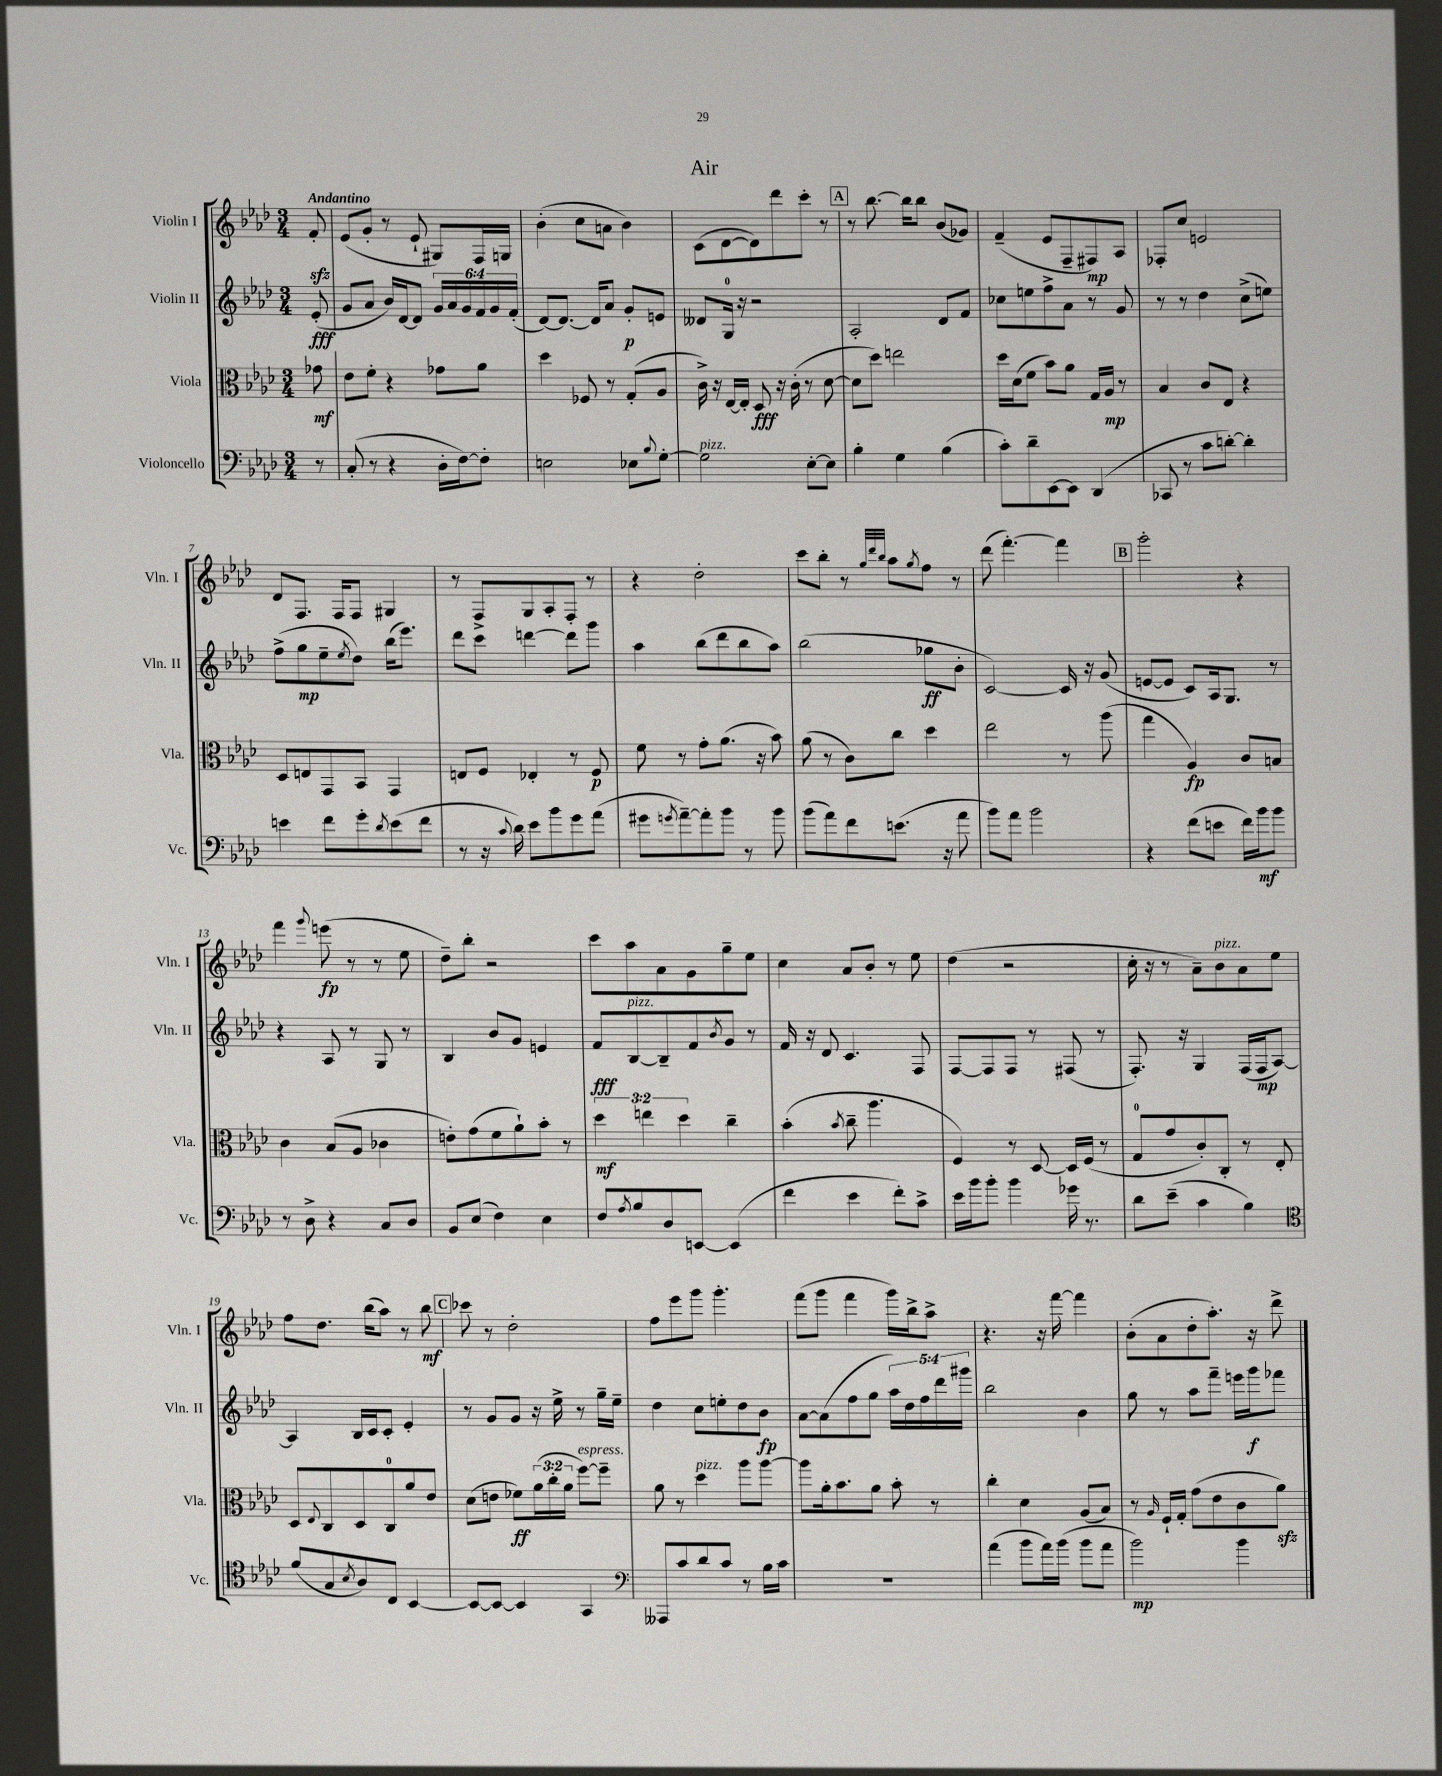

**kern	**dynam	**kern	**dynam	**kern	**dynam	**kern	**dynam
*part4	*part4	*part3	*part3	*part2	*part2	*part1	*part1
*staff4	*staff4	*staff3	*staff3	*staff2	*staff2	*staff1	*staff1
*I"Violoncello	*	*I"Viola	*	*I"Violin II	*	*I"Violin I	*
*I'Vc.	*	*I'Vla.	*	*I'Vln. II	*	*I'Vln. I	*
*clefF4	*	*clefC3	*	*clefG2	*	*clefG2	*
*k[b-e-a-d-]	*	*k[b-e-a-d-]	*	*k[b-e-a-d-]	*	*k[b-e-a-d-]	*
*M3/4	*	*M3/4	*	*M3/4	*	*M3/4	*
=	=	=	=	=	=	=	=
!	!	!	!	!	!	!LO:TX:a:B:t=Andantino	!
8r	.	8g-X\	mf	(8e-'/	fff	8fzz'/	.
=1	=1	=1	=1	=1	=1	=1	=1
(8C'/	.	8e-\L	.	8g/L	.	(8e-/L	.
8r	.	8f'\J	.	8a-/J	.	8g'/J	.
4r	.	4r	.	16b-/LL)	.	8r	.
.	.	.	.	[16d-/J	.	.	.
.	.	.	.	8d-/J]	.	8e-`/	.
16D-'\LL	.	8g-X\L	.	24g/LL	.	8G#X/L)	.
.	.	.	.	24a-/	.	.	.
[16F\J)	.	.	.	.	.	.	.
.	.	.	.	24g/	.	.	.
8F'\J]	.	8a-\J	.	24f/	.	16F/L	.
.	.	.	.	24g/	.	.	.
.	.	.	.	.	.	16Gn/JJ	.
.	.	.	.	(24f'/JJ	.	.	.
=2	=2	=2	=2	=2	=2	=2	=2
2En\	.	4dd-\	.	[8d-/L)	.	(4b-'\	.
.	.	.	.	8.d-/J_	.	.	.
.	.	8F-X/	.	.	.	8cc\L	.
.	.	.	.	16d-/KL]	.	.	.
.	.	8r	.	8a-/J	.	8an\J	.
8E-X\L	.	(8G'/L	.	8g'/L	p	4b-\)	.
8qqB-/	.	.	.	.	.	.	.
[8G'\J	.	8A-/J	.	8en/J	.	.	.
=3	=3	=3	=3	=3	=3	=3	=3
!LO:TX:a:i:t=pizz.	!	!	!	!	!	!	!
2G\]	.	16c^\)	.	8d--X/L	.	(8c\L	.
.	.	16r	.	.	.	.	.
.	.	[16E-/LL	.	16G/Jk	.	[8d-\	.
.	.	16E-'/JJ]	.	16r	.	.	.
.	.	8D-/	fff	2r	.	8d-\])	.
.	.	16r	.	.	.	8ddd-\	.
.	.	(16c'\	.	.	.	.	.
[8E-'\L	.	8r	.	.	.	8ccc'\J	.
8E-\J]	.	[8d-\	.	.	.	8r	.
!!LO:REH:place=s1:t=A
=4	=4	=4	=4	=4	=4	=4	=4
4B-'\	.	8d-\L]	.	2A-'/	.	8r	.
.	.	8dd-\J)	.	.	.	[8.bb-\	.
4G\	.	2een\	.	.	.	.	.
.	.	.	.	.	.	16bb-\KL]	.
.	.	.	.	.	.	8bb-\J	.
(4B-\	.	.	.	8d-/L	.	(8b-/L	.
.	.	.	.	8f/J	.	8g-X/J)	.
=5	=5	=5	=5	=5	=5	=5	=5
8c'\L)	.	16dd-\LL	.	8cc-X\L	.	(4f~/	.
.	.	(16d-\J	.	.	.	.	.
8d-~\	.	8f\J	.	8een\	.	.	.
[8EE-\	.	8b-\L)	.	8ff^\	.	8e-/L	.
8EE-\J]	.	8a-\J	.	8a-\J	.	8F~/	.
(4DD-/	.	16G/LL	.	8r	.	8F#X/)	mp
.	.	16A-/JJ	mp	.	.	.	.
.	.	8r	.	8g/	.	8A-/J	.
=6	=6	=6	=6	=6	=6	=6	=6
8CC-X/	.	4B-/	.	8r	.	8F-X'/L	.
8r	.	.	.	8r	.	8cc/J	.
8c\L	.	8c/L	.	4dd-\	.	2en/	.
[8dn'\J)	.	8E-/J	.	.	.	.	.
4d'\]	.	4r	.	(8cc^\L	.	.	.
.	.	.	.	8een\J)	.	.	.
!!LO:LB:g=z
=7	=7	=7	=7	=7	=7	=7	=7
4en\	.	8D-/L	.	(8ff^\L	.	8d-/L	.
.	.	8En/	.	8gg\	mp	8.F/J	.
8f\L	.	8GG/	.	8ee-~\	.	.	.
.	.	.	.	.	.	16F/KL	.
.	.	.	.	8qee-/	.	.	.
8g'\	.	8BB-/J	.	8dd-\J)	.	8F/J	.
8qd-/	.	.	.	.	.	.	.
(8e\	.	4GG/	.	(16bb-\KL	.	4G#X/	.
.	.	.	.	8.eee-\J)	.	.	.
8f\J	.	.	.	.	.	.	.
=8	=8	=8	=8	=8	=8	=8	=8
8r	.	8En/L	.	8ddd-\L	.	8r	.
16r	.	8F/J	.	8ccc\J	.	8F^/L	.
8qqc/	.	.	.	.	.	.	.
16d-\)	.	.	.	.	.	.	.
8e-\L	.	4E-X'/	.	[4dddn\	.	8G/	.
8b-\	.	.	.	.	.	8A-'/	.
8g\	.	8r	.	8ddd\L]	.	8F'/J	.
(8a-\J	.	8F/	p	8ggg\J	.	8r	.
=9	=9	=9	=9	=9	=9	=9	=9
8g#X\L	.	8f\	.	4aa-\	.	4r	.
8qgn/	.	.	.	.	.	.	.
[8a-~\)	.	8r	.	.	.	.	.
8a-'\]	.	8g'\L	.	(8bb-\L	.	2dd-'\	.
8b-\J	.	(8.a-\J	.	8ddd-\	.	.	.
8r	.	.	.	8bb-\	.	.	.
.	.	16r	.	.	.	.	.
8b-\	.	8b-\)	.	8aa-\J)	.	.	.
=10	=10	=10	=10	=10	=10	=10	=10
(8b-\L	.	(8a-\	.	(2bb-\	.	8ccc\L	.
8a-\)	.	8r	.	.	.	8bb-'\J	.
8f\	.	8c\L)	.	.	.	8r	.
.	.	.	.	.	.	32qqgg/LLL	.
.	.	.	.	.	.	32qqddd-/	.
.	.	.	.	.	.	32qqbb-/JJJ	.
(8.en\J	.	8cc\J	.	.	.	8aa-\L	.
.	.	.	.	.	.	8qgg/	.
.	.	4dd-\	.	8gg-X\L	ff	8ff\J	.
16r	.	.	.	.	.	.	.
8a-\	.	.	.	8b-'\J	.	8r	.
=11	=11	=11	=11	=11	=11	=11	=11
8b-\L)	.	2ee-\	.	[2c/)	.	(8ddd-\	.
8a-\J	.	.	.	.	.	[4.fff'\)	.
2b-\	.	.	.	.	.	.	.
.	.	8r	.	16c/]	.	4fff\]	.
.	.	.	.	16r	.	.	.
.	.	(8aa-\	.	(8g/	.	.	.
!!LO:REH:place=s1:t=B
=12	=12	=12	=12	=12	=12	=12	=12
4r	.	4gg\	.	[8en/L	.	2ggg'\	.
.	.	.	.	8e/J]	.	.	.
(8f\L	.	4A-/)	fp	8c/L)	.	.	.
8en\J	.	.	.	16A-/k	.	.	.
.	.	.	.	8.G/J	.	.	.
16f\LL)	.	8c/L	.	.	.	4r	.
16b-\J	mf	.	.	.	.	.	.
8b-\J	.	8Bn/J	.	8r	.	.	.
!!LO:LB:g=z
=13	=13	=13	=13	=13	=13	=13	=13
8r	.	4c\	.	4r	.	4fff\	.
8D-^\	.	.	.	.	.	.	.
.	.	.	.	.	.	8qqggg/	.
4r	.	(8B-/L	.	8A-/	.	(8eeen\	fp
.	.	8A-/J	.	8r	.	8r	.
8C/L	.	4c-X\	.	8G/	.	8r	.
8D-/J	.	.	.	8r	.	8ee-\	.
=14	=14	=14	=14	=14	=14	=14	=14
8BB-/L	.	8en'\L)	.	4B-/	.	8dd-~\L)	.
(8E-/J	.	(8g\	.	.	.	8bb-'\J	.
4F\)	.	8f\	.	8b-/L	.	2r	.
.	.	8a-`\)	.	8g/J	.	.	.
4E-\	.	8b-'\J	.	4en/	.	.	.
.	.	8r	.	.	.	.	.
=15	=15	=15	=15	=15	=15	=15	=15
8F/L	.	6dd-\	mf	8f/L	fff	8ccc\L	.
8qA-/	.	.	.	.	.	.	.
!	!	!	!	!LO:TX:a:i:t=pizz.	!	!	!
8B-/	.	.	.	[8B-/	.	8aa-\	.
.	.	6een\	.	.	.	.	.
8D-/	.	.	.	8B-~/]	.	8a-\	.
.	.	6dd-\	.	.	.	.	.
[8EEn/J	.	.	.	8f/	.	8g\	.
.	.	.	.	8qb-/	.	.	.
(4EE/]	.	4cc~\	.	8g/J	.	8gg~\	.
.	.	.	.	8r	.	8ee-\J	.
=16	=16	=16	=16	=16	=16	=16	=16
4f\	.	(4b-'\	.	16f/	.	4cc\	.
.	.	.	.	16r	.	.	.
.	.	.	.	8d-/	.	.	.
.	.	8qb-/	.	.	.	.	.
4e-\	.	8cc~\	.	4.c/	.	8a-/L	.
.	.	4.aa-\	.	.	.	8b-'/J	.
8f'\L)	.	.	.	.	.	8r	.
8c^\J	.	.	.	8F/	.	8ee-\	.
=17	=17	=17	=17	=17	=17	=17	=17
16e-\LL	.	4F/)	.	[8F/L	.	(4dd-\	.
16b-\J	.	.	.	.	.	.	.
8b-'\J	.	.	.	8F/]	.	.	.
4b-\	.	8r	.	8F/J	.	2r	.
.	.	[8D-/	.	8r	.	.	.
16g-X\	.	16D-/LL]	.	(8F#X/	.	.	.
8.r	.	(16F/JJ	.	.	.	.	.
.	.	8r	.	8r	.	.	.
=18	=18	=18	=18	=18	=18	=18	=18
8d-\L	.	8G/L	.	8.F'/)	.	16cc'\	.
.	.	.	.	.	.	16r	.
(8e-~\J	.	8g/	.	.	.	8r	.
.	.	.	.	16r	.	.	.
4c\	.	8c'/)	.	4G/	.	8a-~\L)	.
!	!	!	!	!	!	!LO:TX:a:i:t=pizz.	!
.	.	8C'/J	.	.	.	8b-\	.
4B-\)	.	8r	.	(16F/LL	.	8a-\	.
.	.	.	.	16F/J	mp	.	.
.	.	8E-'/	.	[8A-/J)	.	8ee-\J	.
!!LO:LB:g=z
=19	=19	=19	=19	=19	=19	=19	=19
*clefC4	*	*	*	*	*	*	*
(8f/L	.	8D-/L	.	4A-/]	.	8ff\L	.
.	.	8qqE-/	.	.	.	.	.
8G/	.	8C/	.	.	.	8.dd-\J	.
8qB-/	.	.	.	.	.	.	.
8A-/)	.	8D-/	.	16B-/LL	.	.	.
.	.	.	.	16c/J	.	(16bb-\KL	.
8C/J	.	8C/	.	8c'/J	.	8aa-\J)	.
[4BB-/	.	8a-/	.	4e-'/	.	8r	.
.	.	8e-/J	.	.	.	8bb-\	mf
!!LO:REH:place=s1:t=C
=20	=20	=20	=20	=20	=20	=20	=20
8BB-/L_	.	(8d-\L	.	8r	.	8ccc-X\	.
8BB-/J_	.	8en\J	.	8g/L	.	8r	.
4BB-/]	.	8f-X\L)	ff	8g/J	.	2dd-'\	.
.	.	(24a-\L	.	16r	.	.	.
.	.	24cc'\	.	.	.	.	.
.	.	.	.	16ee-^\	.	.	.
.	.	24a-\JJ	.	.	.	.	.
!	!	!LO:TX:a:i:t=espress.	!	!	!	!	!
4GG/	.	[8ff\L)	.	8r	.	.	.
.	.	8ff~\J]	.	16gg~\LL	.	.	.
.	.	.	.	16ee-~\JJ	.	.	.
=21	=21	=21	=21	=21	=21	=21	=21
*clefF4	*	*	*	*	*	*	*
8AAA--X/L	.	8a-\	.	4dd-\	.	8ff\L	.
8c/	.	8r	.	.	.	8eee-\	.
!	!	!LO:TX:a:i:t=pizz.	!	!	!	!	!
8d-/	.	4dd-\	.	8cc\L	.	8ggg\J	.
8c/J	.	.	.	8een'\	.	4.ggg'\	.
8r	.	8aa-\L	.	8dd-\	.	.	.
16B-\LL	.	[8aa-\J	.	8b-\J	fp	.	.
16c\JJ	.	.	.	.	.	.	.
=22	=22	=22	=22	=22	=22	=22	=22
2.r	.	8aa-\L]	.	[8a-\L	.	(8fff\L	.
.	.	16a-'\k	.	(8a-\]	.	8ggg\J	.
.	.	8.b-\	.	.	.	.	.
.	.	.	.	8ff\	.	4fff\	.
.	.	8a-\J	.	8gg\J	.	.	.
.	.	8b-'\	.	20aa-\LL)	.	16ggg\LL)	.
.	.	.	.	20dd-\	.	.	.
.	.	.	.	.	.	16bb-^\J	.
.	.	.	.	20ff\	.	.	.
.	.	8r	.	.	.	8aa-^\J	.
.	.	.	.	20ddd-\	.	.	.
.	.	.	.	20ggg#X\JJ	.	.	.
=23	=23	=23	=23	=23	=23	=23	=23
(4a-\	.	4cc'\	.	2bb-\	.	4.r	.
8b-\L	.	4d-\	.	.	.	.	.
16a-\L)	.	.	.	.	.	16r	.
(16b-\JJ	.	.	.	.	.	[16fff\	.
8b-\L	.	(8A-/L	.	4b-\	.	4fff\]	.
8a-\J	.	8B-/J)	.	.	.	.	.
=24	=24	=24	=24	=24	=24	=24	=24
2b-\)	mp	8r	.	8gg\	.	(8b-'\L	.
.	.	16qqA-/	.	.	.	.	.
.	.	16F`/LL	.	8r	.	8a-\	.
.	.	16G'/JJ	.	.	.	.	.
.	.	(8g\L	.	8aa-\L	.	8dd-'\	.
.	.	8e-\	.	8fff~\J	.	8.aa-'\J)	.
4b-\	.	8c\	.	16eeen\LL	.	.	.
.	.	.	.	16ggg\J	f	16r	.
.	.	8a-zz\J)	.	8fff-X\J	.	8ddd-^\	.
==	==	==	==	==	==	==	==
*-	*-	*-	*-	*-	*-	*-	*-
